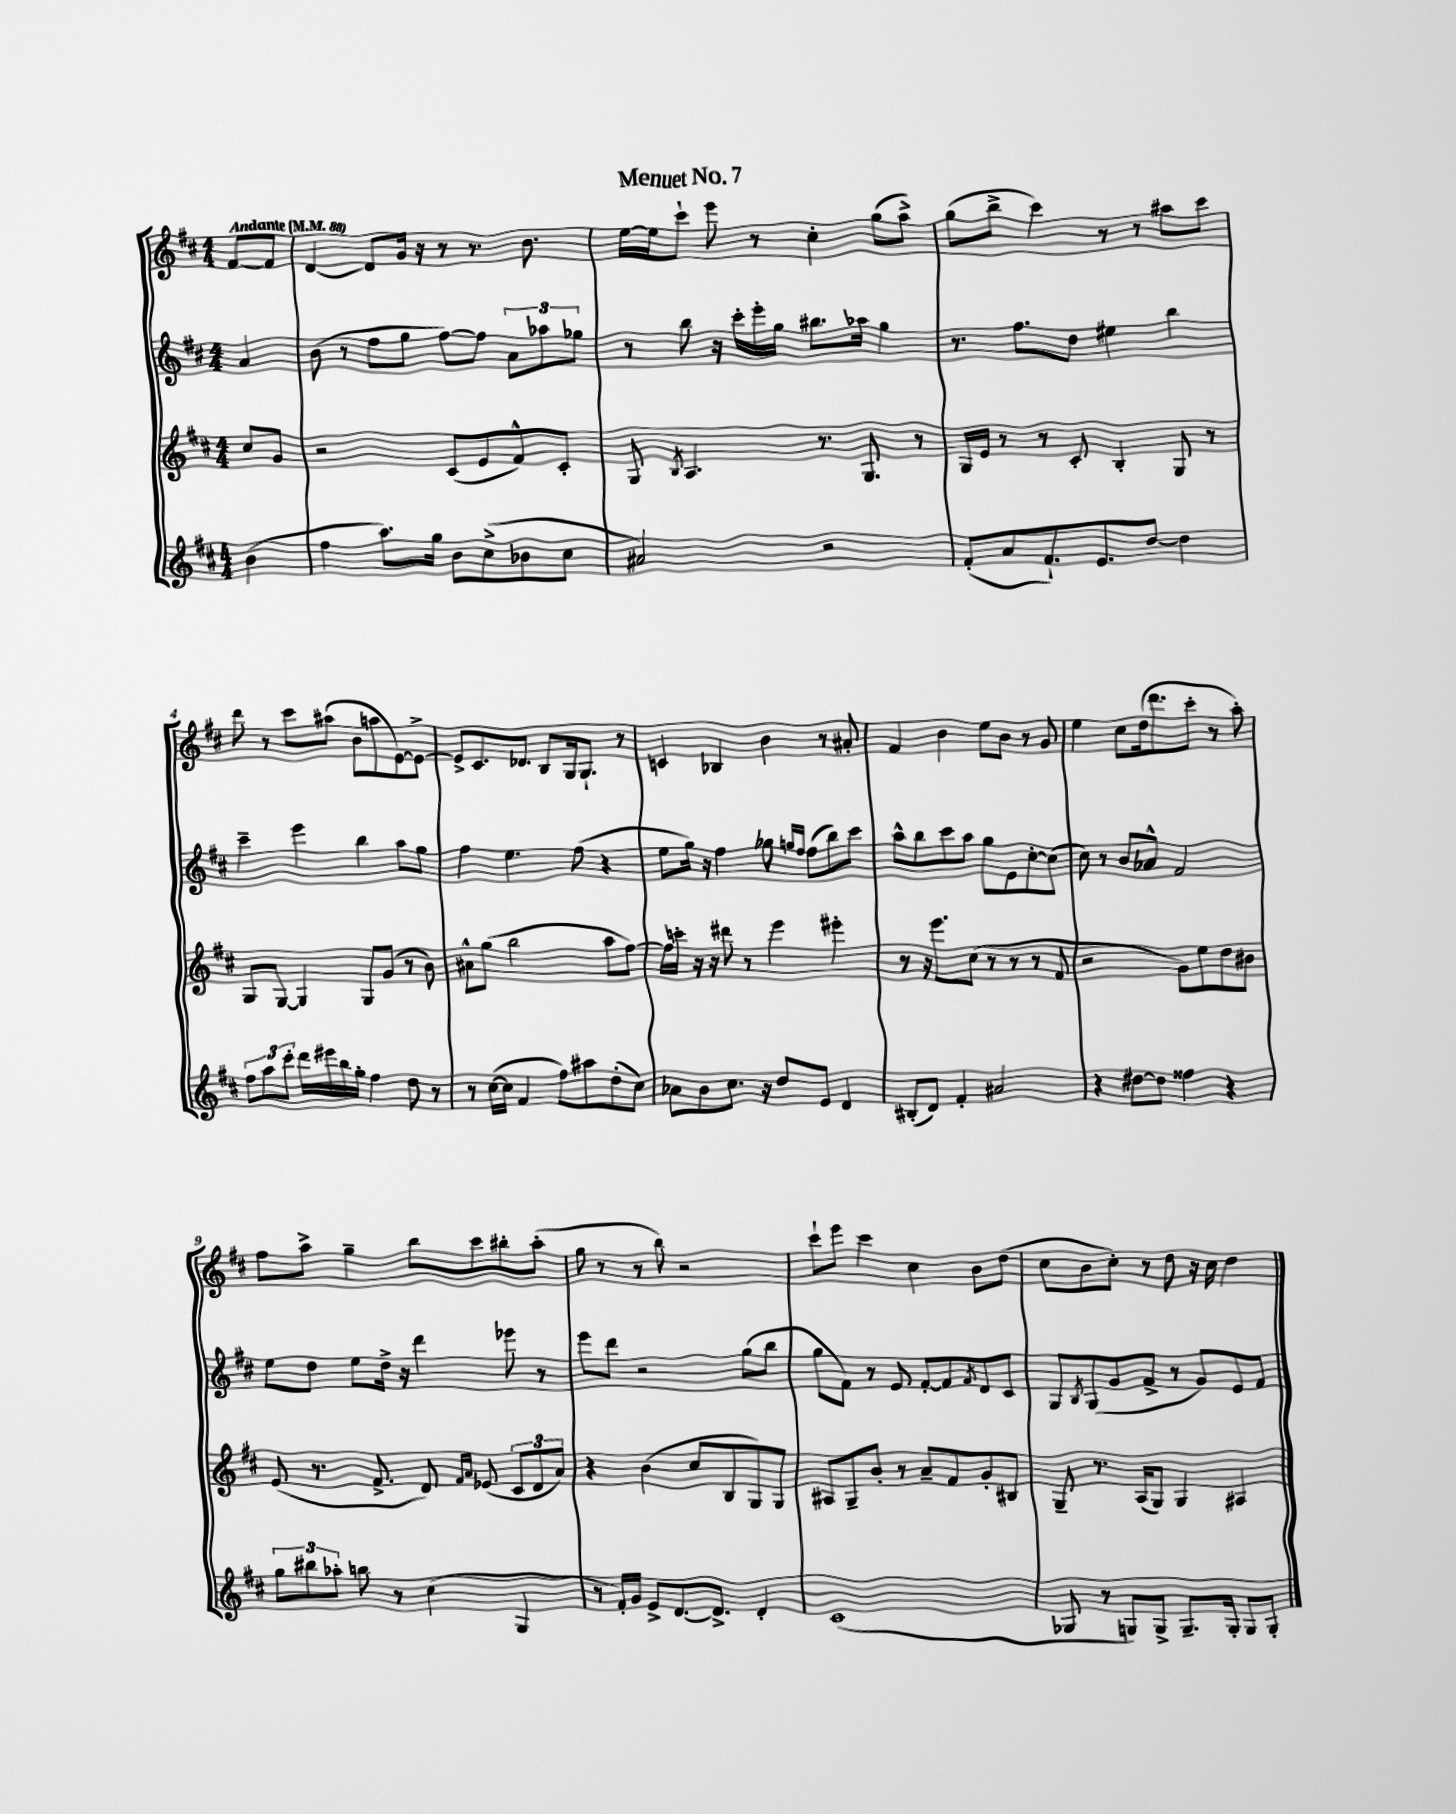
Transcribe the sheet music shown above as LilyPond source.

\header { title = "Menuet No. 7" }
<<
\new StaffGroup <<
\new Staff = "s0" {
    \clef treble \key d \major \numericTimeSignature \time 4/4 \partial 4 \tempo "Andante" 4 = 88
    fis'8~ fis'8 |
    d'4~ d'8 g'16 r16 r8 r8. b'8. |
    e''16~ e''16 cis'''8-! e'''8 r8 cis''4-. g''8( a''8->) |
    g''8( b''8-> cis'''4) r8 r8 ais''8 cis'''8 |
    d'''8 r8 cis'''8 ais''8( b'8 a''8 e'8~) e'8~-> |
    e'8-> cis'8. des'8. b8 g16 g8.-! r8 |
    c'4 bes4 b'4 r8 ais'8-. |
    fis'4 b'4 e''8 b'8 r8 g'8 |
    e''4 cis''8 d''16( d'''8. cis'''8-. r8 a''8-.) |
    fis''8 a''8-> g''4-- b''8 cis'''8 bis''8-. a''8-.( |
    g''8 r8 r8 b''8) r2 |
    cis'''8-! e'''8 cis'''4 cis''4 b'8 d''8( |
    cis''8 b'8 cis''8-.) r8 d''8 r16 cis''16 d''4 \bar "|." |
}
\new Staff = "s1" {
    \clef treble \key d \major \numericTimeSignature \time 4/4 \partial 4
    a'4 |
    b'8( r8 fis''8 g''8 fis''8~) fis''8 \tuplet 3/2 { a'8 aes''8 ges''8 } |
    r8 b''8 r16 cis'''16-. e'''16-. g''16 bis''8. aes''16 g''4 |
    r8. fis''8. d''8 eis''4 b''4 |
    cis'''4-- e'''4 b''4 a''8 g''8 |
    fis''4 e''4. fis''8( r4 |
    e''8 g''16) r16 fis''4 ges''8 \grace { g''16 fis''16 } fis''8( b''8) cis'''8 |
    a''8-^ b''8 cis'''8 a''8 g''8 e'8 cis''8~-. cis''8( |
    cis''8) r8 b'8 aes'8-^ fis'2 |
    e''8 d''8 e''8 d''16-> r16 d'''4 ees'''8 r8 |
    e'''8 d'''8 r2 g''8( b''8 |
    g''8 fis'8) r8 e'8 fis'8~-. fis'8 \acciaccatura { fis'8 } d'8 cis'8 |
    g8 \acciaccatura { b8 } g8( g'8 fis'8-> r8 g'8) e'8 fis'8 \bar "|." |
}
\new Staff = "s2" {
    \clef treble \key d \major \numericTimeSignature \time 4/4 \partial 4
    cis''8 g'8 |
    r2 cis'8( e'8 fis'8-^) cis'8-. |
    g8 \acciaccatura { b8 } a4. r8. g8. r8 |
    g16 e'16 r8 r8 cis'8-. b4-. g8 r8 |
    g8 g8~ g4 g8 g'8( r8 b'8) |
    ais'8-^ g''8( b''2 a''8 fis''8~) |
    fis''16 c'''16-. r16 r16 dis'''8 r8 e'''4 eis'''4-. |
    r8 r16 e'''8. cis''8( r8 r8 r8 fis'8 |
    r2 g'8) e''8 d''8 bis'8 |
    e'8( r8. fis'8.-> d'8) \grace { fis'16 a'16 } ees'8( \tuplet 3/2 { cis'8 d'8 a'8) } |
    r4 b'4( cis''8 b8 g8) g8 |
    ais8 g8-- b'8-. r8 a'8-- fis'8 g'8-. bis8 |
    g8-- r8. a16( g8) g4 ais4 \bar "|." |
}
\new Staff = "s3" {
    \clef treble \key d \major \numericTimeSignature \time 4/4 \partial 4
    b'4( |
    fis''4 a''8.) g''16 b'8 cis''8->( bes'8 cis''8 |
    ais'2) r2 |
    fis'8-.( a'8 fis'8.-!) e'8. d''8~ d''4 |
    \tuplet 3/2 { fis''8 a''8 cis'''8-. } d'''16 eis'''16 b''16 g''16-. fis''4 d''8 r8 |
    r8 cis''16~( cis''16 fis'4 fis''8) ais''8 d''8-.( cis''8) |
    aes'8 b'8 cis''8. r16 d''8 e'8 d'4 |
    bis8-.( d'8) fis'4-. ais'2 |
    r4 dis''8~ dis''8 fisis''4 r4 |
    \tuplet 3/2 { g''8 bis''8 aes''8-. } b''8 r8 cis''4( g4 |
    r8 fis'16-.) g'16 e'8-> d'8.~ d'8.-> d'4-. |
    cis'1( |
    ges8 r8 g8) g8-> g8.-- g16-. g8 g8-. \bar "|." |
}
>>
>>
